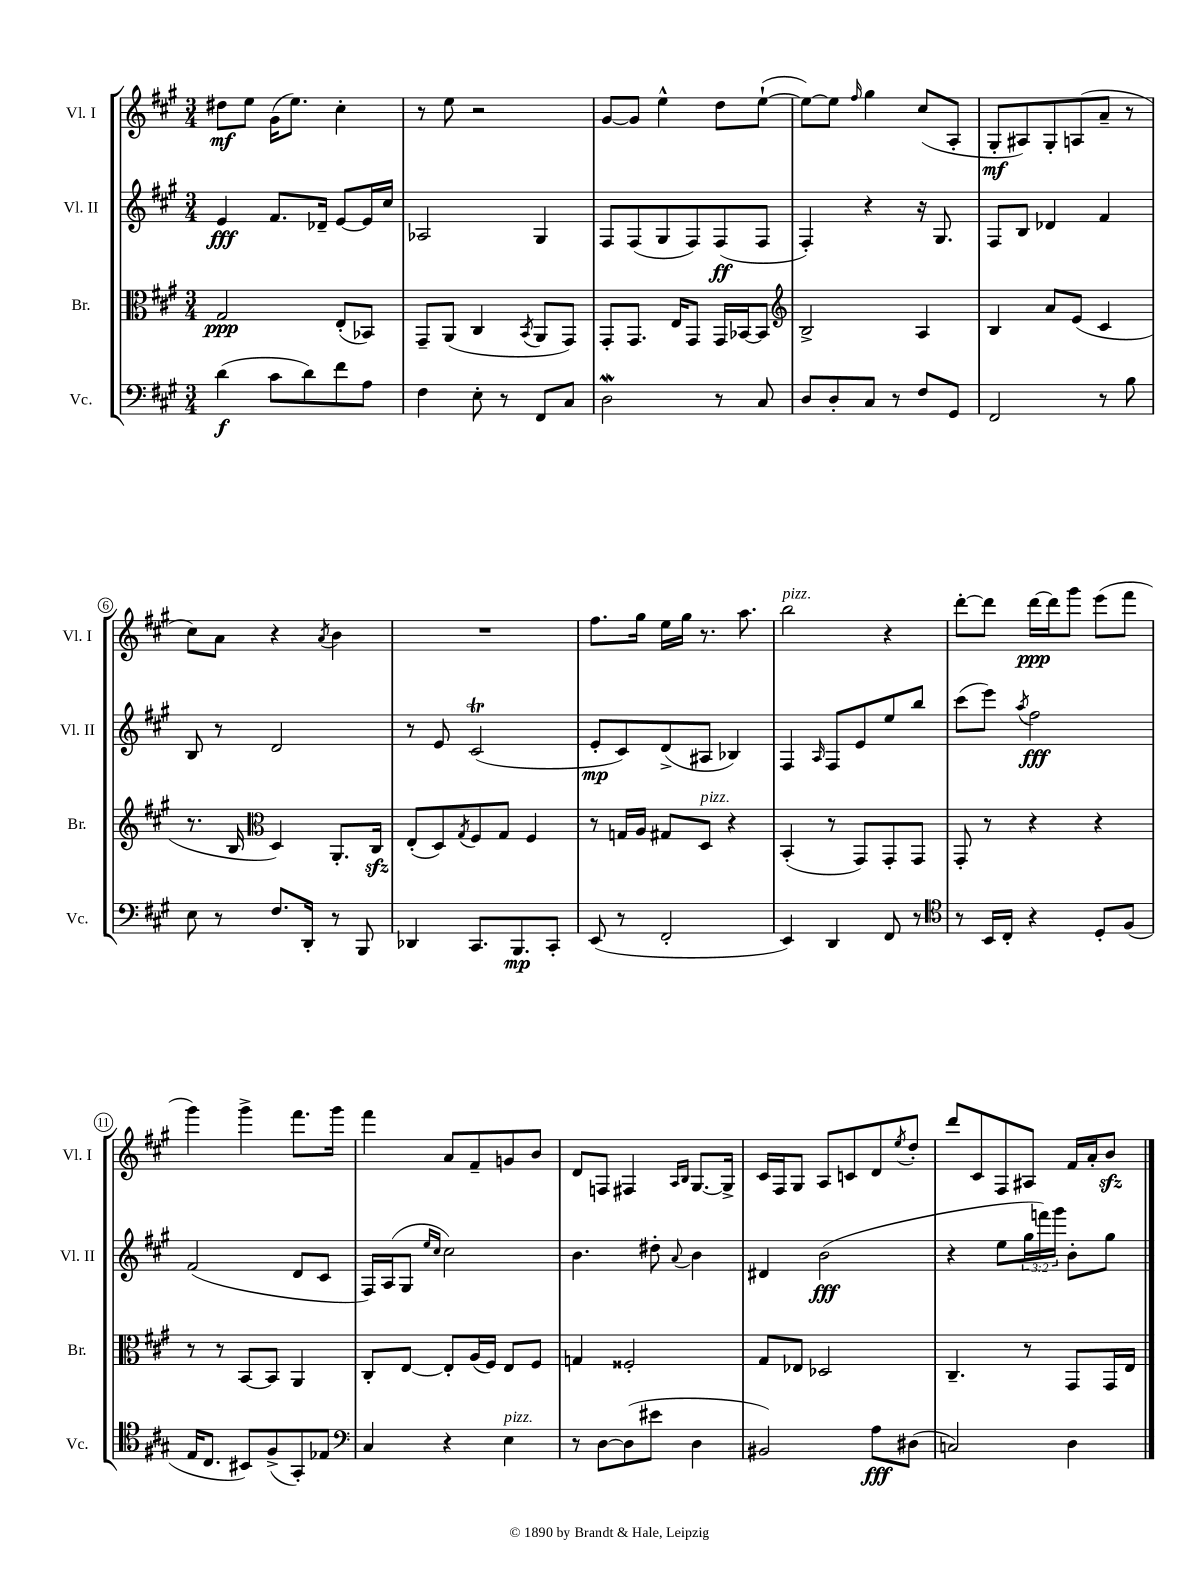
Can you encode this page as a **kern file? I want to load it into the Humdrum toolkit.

**kern	**kern	**kern	**kern
*staff4	*staff3	*staff2	*staff1
*clefF4	*clefC3	*clefG2	*clefG2
*k[f#c#g#]	*k[f#c#g#]	*k[f#c#g#]	*k[f#c#g#]
*M3/4	*M3/4	*M3/4	*M3/4
(4d	2G#	4e	8dd#
.	.	.	8ee
8c#	.	8.f#	(16g#
.	.	.	8.ee)
8d)	.	.	.
.	.	16d-~	.
8f#	(8E'	[8e	4cc#'
8A	8BB-)	16e]	.
.	.	16cc#	.
=	=	=	=
4F#	8GG#~	2A-	8r
.	(8AA	.	8ee
8E'	4C#	.	2r
8r	.	.	.
.	8qBB	.	.
8FF#	8AA	4G#	.
8C#	8GG#)	.	.
=	=	=	=
2D	8GG#'	8F#	[8g#
.	8.GG#	(8F#	8g#]
.	.	8G#	4ee^^
.	16E	.	.
.	8GG#	8F#)	.
8r	16GG#	(8F#	8dd
.	[16BB-	.	.
8C#	8BB-]	8F#	([8ee`
=	=	=	=
*	*clefG2	*	*
8D	2B^	4F#')	8ee_)
8D'	.	.	8ee]
.	.	.	16qqff#
8C#	.	4r	4gg#
8r	.	.	.
8F#	4A	16r	(8cc#
.	.	8.G#	.
8GG#	.	.	8A'
=	=	=	=
2FF#	4B	8F#	8G#'
.	.	8B	8A#)
.	8a	4d-	8G#'
.	(8e	.	(8A
8r	4c#	4f#	8a~
8B	.	.	8r
=	=	=	=
8E	8.r	8B	8cc#)
8r	.	8r	8a
.	16B	.	.
*	*clefC3	*	*
8.F#	4D)	2d	4r
16DD'	.	.	.
.	.	.	8qa
8r	8.AA'	.	4b
8BBB	.	.	.
.	16C#	.	.
=	=	=	=
4DD-	(8E'	8r	2.r
.	8D)	8e	.
.	8qG#	.	.
8.CC#	8F#	(2c#	.
.	8G#	.	.
8.BBB	.	.	.
.	4F#	.	.
8CC#'	.	.	.
=	=	=	=
(8EE	8r	8e'	8.ff#
8r	16G	8c#)	.
.	16A	.	16gg#
2FF#'	8G#	(8d^	16ee
.	.	.	16gg#
.	8D	8A#	8.r
.	4r	4B-)	.
.	.	.	8.aa
=	=	=	=
4EE)	(4BB'	4F#	2bb
.	.	16qqA	.
4DD	8r	8F#	.
.	8GG#)	8e	.
8FF#	8GG#'	8ee	4r
8r	8GG#	8bb	.
=	=	=	=
*clefC4	*	*	*
8r	8GG#'	(8ccc#	[8ddd'
16BB	8r	8eee)	8ddd]
16C#'	.	.	.
.	.	8qaa	.
4r	4r	2ff#	[16ddd
.	.	.	16ddd]
.	.	.	8ggg#
8D'	4r	.	(8eee
(8F#	.	.	8fff#
=	=	=	=
16E	8r	(2f#	4ggg#)
8.C#	.	.	.
.	8r	.	.
8BB#)	[8BB	.	4ggg#^
(8F#^	8BB]	.	.
8GG#')	4AA	8d	8.fff#
8E-	.	8c#	.
.	.	.	16ggg#
=	=	=	=
*clefF4	*	*	*
4C#	8C#'	16F#)	4fff#
.	.	(16A	.
.	[8E	8G#	.
.	.	16qqee	.
.	.	16qqcc#	.
4r	8E']	2cc#)	8a
.	(16A	.	8f#~
.	16F#)	.	.
4E	8E	.	8g
.	8F#	.	8b
=	=	=	=
8r	4G	4.b	8d
[8D	.	.	8F
(8D]	2F##'	.	4F#
8e#	.	8dd#'	.
.	.	.	16qqA
.	.	8qqa	16qqB
4D	.	4b	[8.G#
.	.	.	16G#^]
=	=	=	=
2BB#)	8G#	4d#	16c#
.	.	.	16F#
.	8E-	.	8G#
.	2D-	(2b	8A
.	.	.	8c
8A	.	.	8d
.	.	.	8qee
(8D#	.	.	8dd'
=	=	=	=
2C)	4.C#~	4r	8ddd
.	.	.	8c#
.	.	8ee	8F#
.	8r	24gg#	8A#
.	.	24fff)	.
.	.	24ggg#	.
4D	8GG#	8b'	16f#
.	.	.	16a'
.	16GG#	8gg#	8b
.	16E	.	.
==	==	==	==
*-	*-	*-	*-
